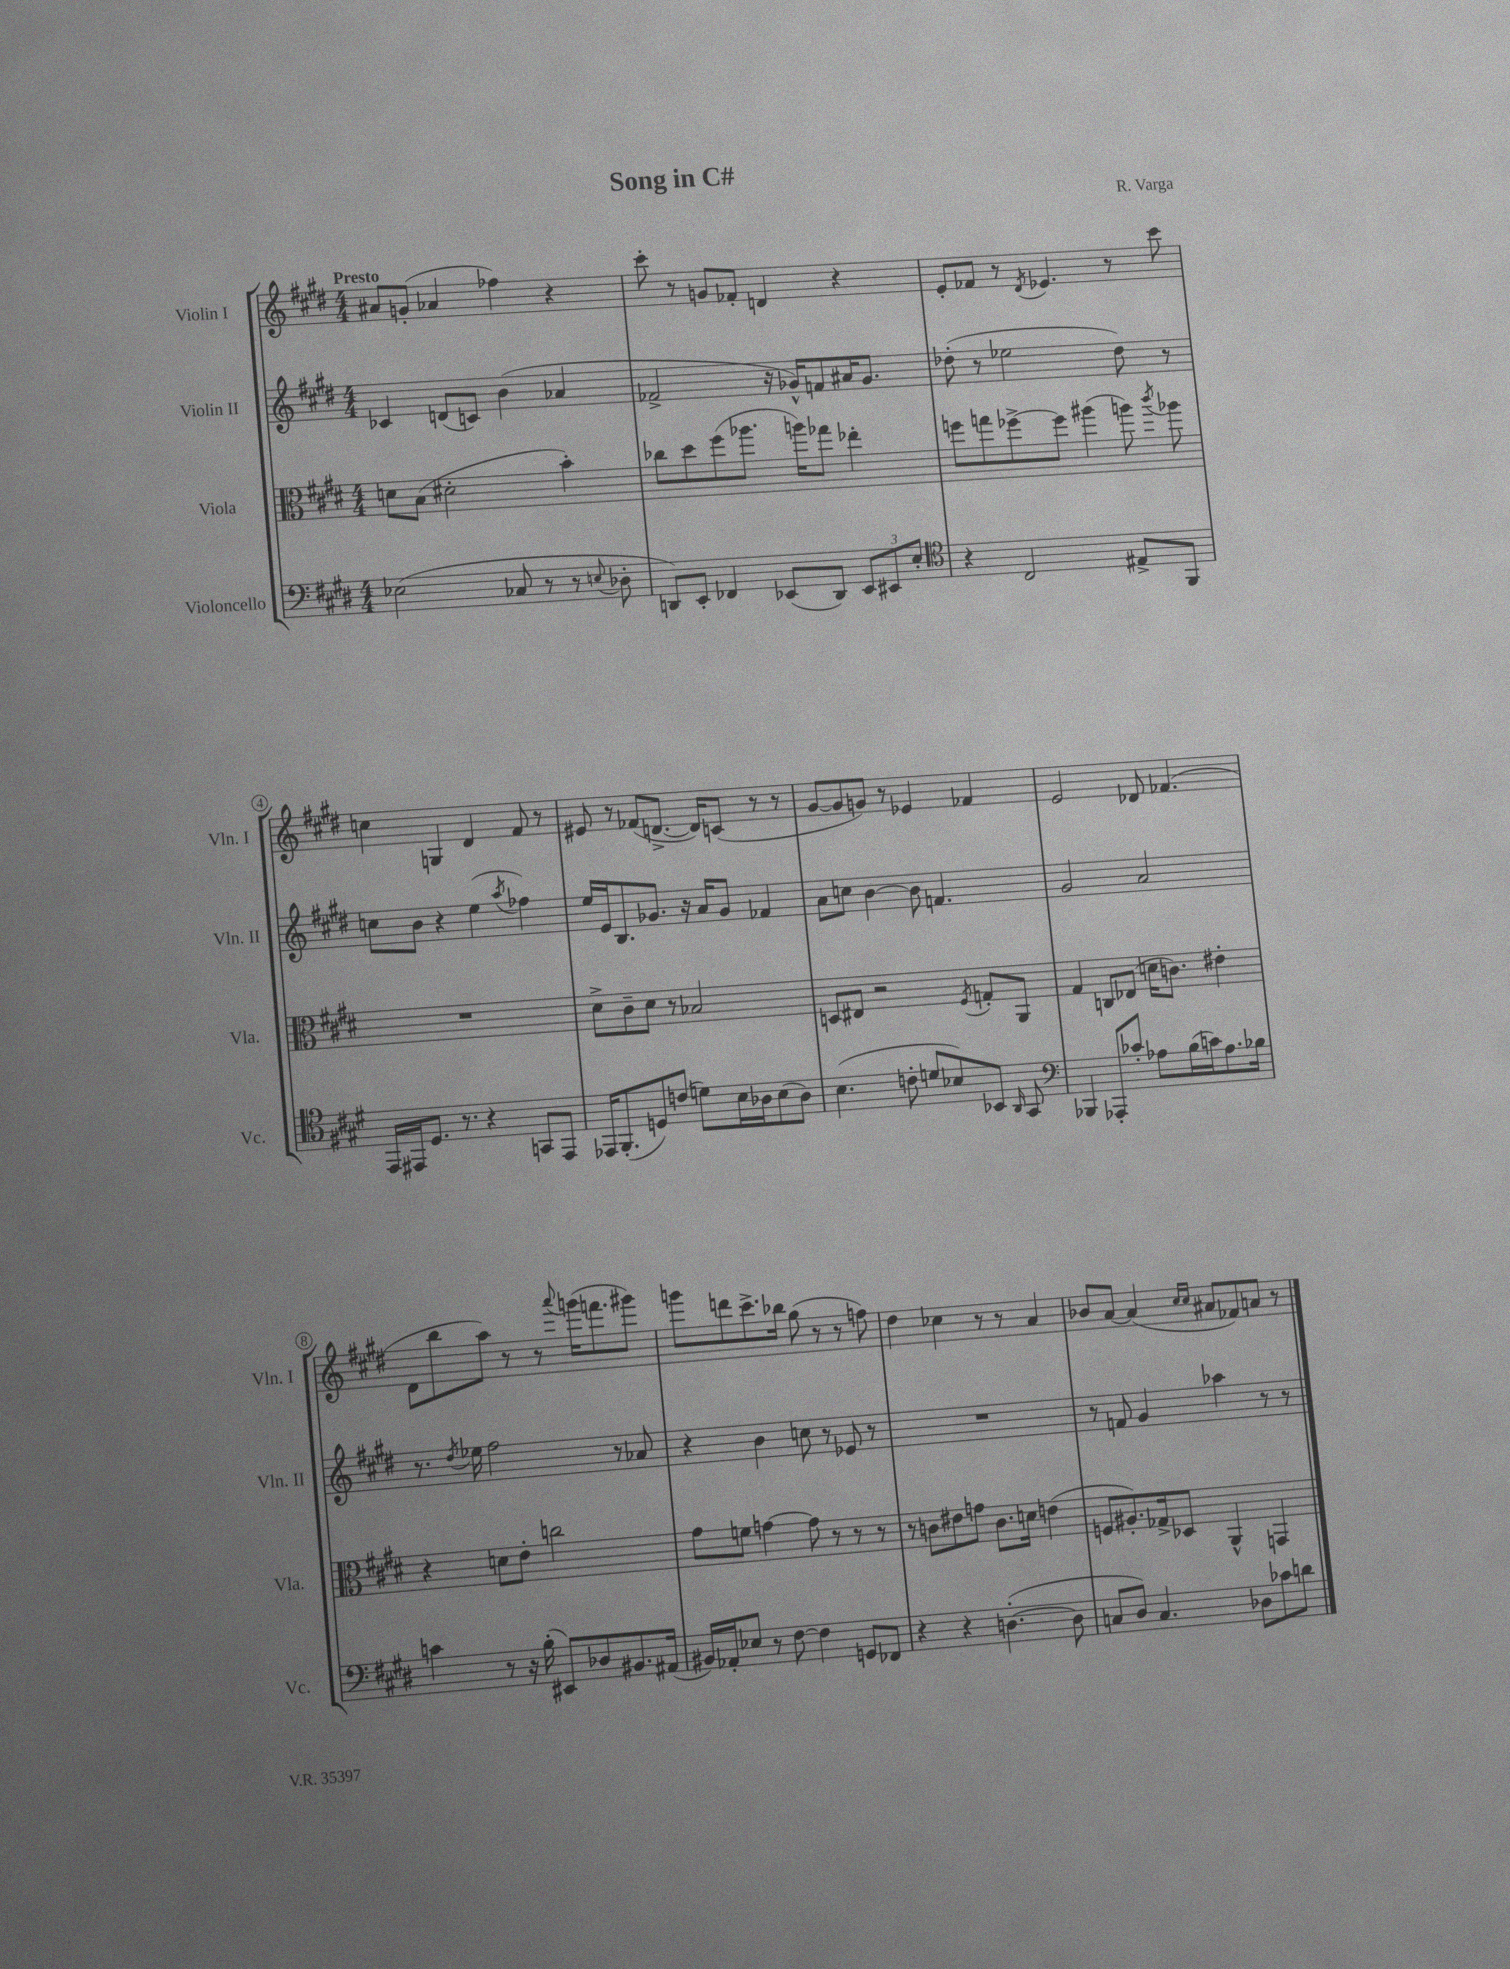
\header { title = "Song in C#" composer = "R. Varga" }
<<
\new StaffGroup <<
\new Staff = "s0" \with { instrumentName = "Violin I" shortInstrumentName = "Vln. I" } {
    \clef treble \key e \major \numericTimeSignature \time 4/4 \tempo "Presto"
    \autoBeamOff ais'8[ g'8]-.( aes'4 fes''4) r4 |
    cis'''8-. r8 g'8[ fes'8]-. d'4 r4 |
    e'8[-. fes'8] r8 \acciaccatura { dis'8 } ees'4. r8 cis'''8 |
    c''4 g4 dis'4 fis'8 r8 |
    eis'8 r8 fes'8[( d'8.]~-> d'16[) c'8]( r8 r8 |
    gis'8[~ gis'8 g'8]) r8 ees'4 fes'4 |
    e'2 des'8 fes'4.( |
    dis'8[ b''8 a''8]) r8 r8 \appoggiatura { a'''8 } g'''16[( f'''8. gis'''8]) |
    g'''8[ d'''8 cis'''8.-> bes''16] gis''8( r8 r8 f''8) |
    dis''4 ces''4 r8 r8 a'4 |
    bes'8[ a'8]~ a'4( \grace { cis''16[ cis''16] } ais'8[ fes'8) a'8] r8 \bar "|." |
}
\new Staff = "s1" \with { instrumentName = "Violin II" shortInstrumentName = "Vln. II" } {
    \clef treble \key e \major \numericTimeSignature \time 4/4
    \autoBeamOff ces'4 d'8[( c'8]) b'4( aes'4 |
    fes'2-> r16 ges'16[-^) f'8 ais'16 ges'8.] |
    des''8-.( r8 ees''2 des''8) r8 |
    c''8[ b'8] r4 e''4( \acciaccatura { a''8 } fes''4) |
    e''16[ e'16 b8. ges'8.] r16 a'16[ ges'8] fes'4 |
    a'8[ c''8] b'4~ b'8 f'4. |
    gis'2 a'2 |
    r8. \acciaccatura { dis''8 } ees''16 fis''2 r8 aes'8 |
    r4 b'4 c''8 r8 ees'8 r8 |
    R1 |
    r8 f'8 gis'4 aes''4 r8 r8 \bar "|." |
}
\new Staff = "s2" \with { instrumentName = "Viola" shortInstrumentName = "Vla." } {
    \clef alto \key e \major \numericTimeSignature \time 4/4
    \autoBeamOff d'8[ b8]( dis'2-. b'4-.) |
    ces''8[ dis''8 fis''8( aes''8.] a''16[) ges''8] ees''4-. |
    f''8[ g''8 fes''8~-> fes''8] ais''4( a''8) \acciaccatura { cis'''8 } aes''8 |
    R1 |
    dis'8[-> cis'8-- dis'8] r8 bes2 |
    d8[ eis8] r2 \acciaccatura { fis8 } g8[-. a,8] |
    gis4 c8[ ees8]( d'16[ c'8.]) eis'4-. |
    r4 d'8[ e'8]-. c''2 |
    gis'8[ f'8] g'4~ g'8 r8 r8 r8 |
    r8 c'8[ eis'8 g'8] c'8.[ d'16] e'4( |
    f8[ ais8.-.) ges16-> des8] a,4-^ g,4 \bar "|." |
}
\new Staff = "s3" \with { instrumentName = "Violoncello" shortInstrumentName = "Vc." } {
    \clef bass \key e \major \numericTimeSignature \time 4/4
    \autoBeamOff ees2( ces8 r8 r8 \appoggiatura { e8 } des8-. |
    d,8[) e,8]-. fes,4 ees,8[( d,8]) \tuplet 3/2 { ees,8[ eis,8 e8]-. } |
    \clef tenor r4 cis2 eis8[-> fis,8] |
    e,16[ eis,16 dis8.] r8. r4 g,8[ eis,8] |
    ees,16[ fis,8.-.( d8) c'8]( d'8[) b16 aes16 b8( aes8]) |
    b4.( c'8-. d'8[ bes8) bes,8] \grace { a,16 } gis,8 |
    \clef bass bes,,4 aes,,8[-. ces'8]-. aes8[ b16( c'16) aes8. bes16] |
    c'4 r8 r16 b16-.( eis,8[) des8 bis,8. ais,16]( |
    bis,16[) aes,16-. ees8] r8 fis8~ fis4 g,8[ fes,8] |
    r4 r4 d4.~-.( d8 |
    c8[ dis8]) c4. des8[ ces'8 d'8] \bar "|." |
}
>>
>>
\layout { \context { \Score \override BarNumber.stencil = #(make-stencil-circler 0.1 0.3 ly:text-interface::print) } }
